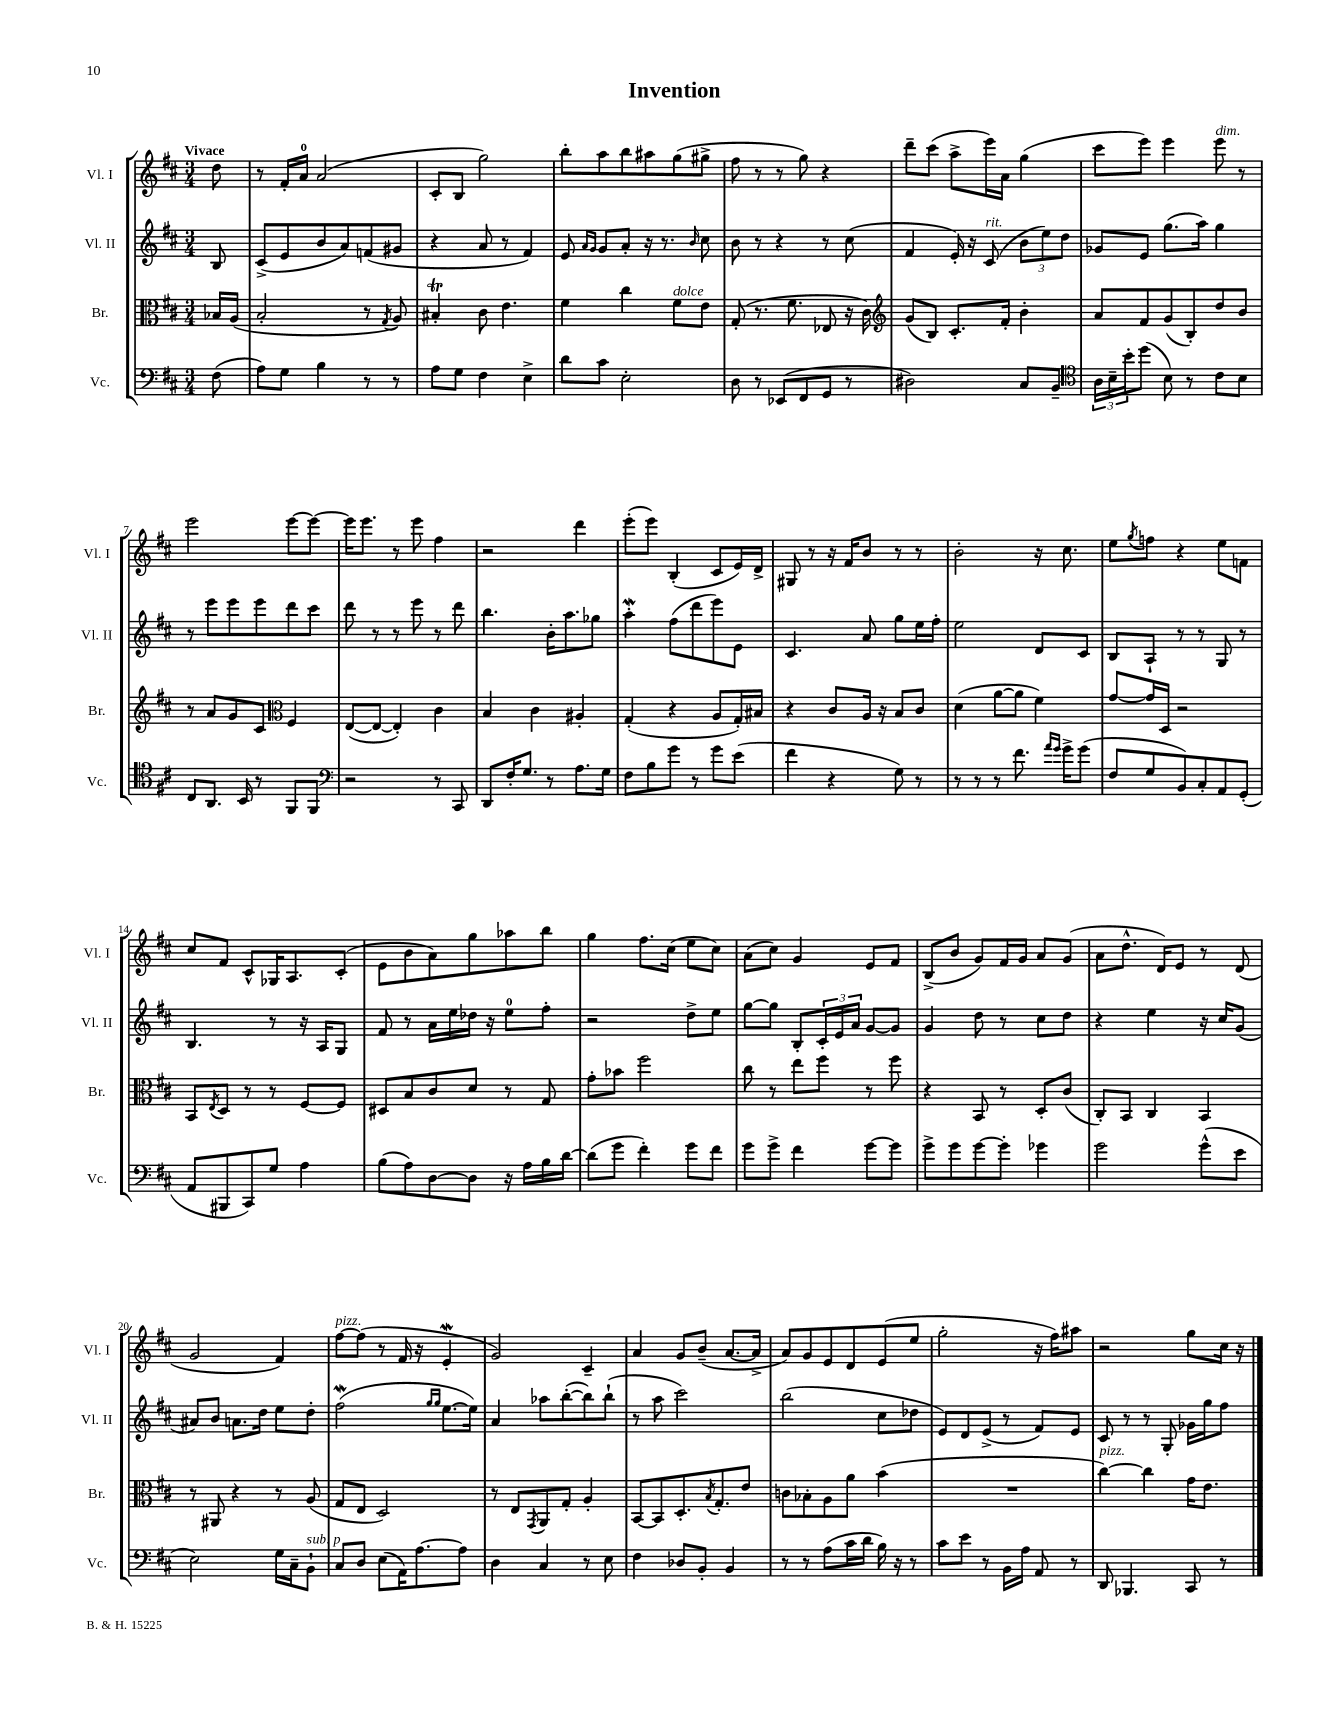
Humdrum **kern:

**kern	**kern	**kern	**kern
*staff4	*staff3	*staff2	*staff1
*clefF4	*clefC3	*clefG2	*clefG2
*k[f#c#]	*k[f#c#]	*k[f#c#]	*k[f#c#]
*M3/4	*M3/4	*M3/4	*M3/4
(8F#\	16B-/LL	8B/	8dd\
.	(16A/JJ	.	.
=	=	=	=
8A\L)	2B'/	(8c#^/L	8r
8G\J	.	8e/	16f#'/LL
.	.	.	16a/JJ
4B\	.	8b/	(2a/
.	.	8a/)	.
8r	8r	(8f/	.
.	8qG/	.	.
8r	8A/)	8g#/J	.
=	=	=	=
8A\L	4B#'/	4r	8c#'/L
8G\J	.	.	8B/J
4F#\	8c#\	8a/	2gg\)
.	4.e\	8r	.
4E^\	.	4f#/)	.
=	=	=	=
8d\L	4f#\	8e/	8bb'\L
.	.	16qqa/LL	.
.	.	16qqg/JJ	.
8c#\J	.	8g/L	8aa\
2E'\	4cc#\	8a'/J	8bb\
.	.	16r	8aa#\
.	.	8.r	.
.	8f#\L	.	(8gg\
.	.	16qqb/	.
.	8e\J	8cc#\	8gg#^\J
=	=	=	=
8D\	(8G'/	8b\	8ff#\
8r	8.r	8r	8r
(8EE-/L	.	4r	8r
.	8.f#\	.	.
8FF#/	.	.	8gg\)
8GG/J	8E-/	8r	4r
8r	16r	(8cc#\	.
.	16c#\)	.	.
=	=	=	=
*	*clefG2	*	*
2D#\)	(8g/L	4f#/	8ddd~\L
.	8B/J)	.	(8ccc#\J
.	8.c#'/L	16e'/)	8aa^\L
.	.	16r	.
.	.	(8c#/	16eee\L)
.	16f#'/Jk	.	16a\JJ
8C#/L	4b'\	12b\L	(4gg\
.	.	12ee\)	.
8BB~/J	.	.	.
.	.	12dd\J	.
=	=	=	=
*clefC4	*	*	*
24A\LL	8a/L	8g-/L	8ccc#\L
24B~\	.	.	.
24b'\J	.	.	.
(8dd\J	8f#/	8e/J	8eee\J)
8B\)	(8g/	(8.gg\L	4eee\
8r	8B'/)	.	.
.	.	16aa\Jk)	.
8c#\L	8dd/	4gg\	8eee\
8B\J	8b/J	.	8r
=	=	=	=
8C#/L	8r	8r	2eee\
8.AA/J	8a/L	8eee\L	.
.	8g/	8eee\	.
16BB/	.	.	.
8r	8c#/J	8eee\	.
*	*clefC3	*	*
8FF#/L	4F#/	8ddd\	[8eee\L
8FF#/J	.	8ccc#\J	8eee\_J
=	=	=	=
*clefF4	*	*	*
2r	([8E/L	8ddd\	16eee\]LK
.	.	.	8.eee\J
.	8E/_J	8r	.
.	4E'/])	8r	8r
.	.	8eee\	8eee\
8r	4c#\	8r	4ff#\
8CC#/	.	8ddd\	.
=	=	=	=
8DD/L	4B/	4.bb\	2r
16F#'/K	.	.	.
8.G/J	.	.	.
.	4c#\	.	.
8r	.	16b'\LK	.
.	.	8.aa\	.
8.A\L	4A#'/	.	4ddd\
.	.	8gg-\J	.
16G\Jk	.	.	.
=	=	=	=
8F#\L	(4G'/	4aa'\	(8eee'\L
8B\	.	.	8eee\J)
8g\J	4r	(8ff#\L	(4B'/
8r	.	8ddd\	.
8g\L	8A/L	8eee\)	8c#/L
(8e\J	16G'/L)	8e\J	16e/L)
.	16B#/JJ	.	16d^/JJ
=	=	=	=
4f#\	4r	4.c#/	8G#/
.	.	.	8r
4r	8c#/L	.	16r
.	.	.	16f#/LK
.	16A/Jk	8a/	8b/J
.	16r	.	.
8G\)	8B/L	8gg\L	8r
8r	8c#/J	16ee\L	8r
.	.	16ff#'\JJ	.
=	=	=	=
8r	(4d\	2ee\	2b'\
8r	.	.	.
8r	[8a\L	.	.
8.f#\	8a\]J	.	.
.	4f#\)	8d/L	16r
16qqa/LL	.	.	.
16qqg/JJ	.	.	.
16g^\LK	.	.	8.cc#\
(8g\J	.	8c#/J	.
=	=	=	=
8F#/L	[8g/L	8B/L	8ee\L
.	.	.	8qgg/
8G/	16g/]L	8A`/J	8ff\J
.	16D/JJ	.	.
8BB/)	2r	8r	4r
8C#'/	.	8r	.
8AA/	.	8G/	8ee\L
(8GG'/J	.	8r	8f\J
=	=	=	=
8AA/L	8BB/L	4.B/	8cc#/L
.	8qE/	.	.
8BBB#/	8D/J	.	8f#/J
8CC#/)	8r	.	8c#^^/L
8G/J	8r	8r	16G-/K
.	.	.	8.A/
4A\	[8F#/L	16r	.
.	.	16A/LK	.
.	8F#/]J	8G/J	(8c#'/J
=	=	=	=
(8B\L	8D#/L	8f#/	8e\L
8A\)	8B/	8r	8b\
[8D\	8c#/	16a\LL	8a\)
.	.	16ee\	.
8D\]J	8d/J	16dd-\JJ	8gg\
.	.	16r	.
16r	8r	8ee\L	8aa-\
16A\LL	.	.	.
16B\	8G/	8ff#'\J	8bb\J
[16d\JJ	.	.	.
=	=	=	=
(8d\]L	8g'\L	2r	4gg\
8g\J	8b-\J	.	.
4f#'\)	2ff#\	.	8.ff#\L
.	.	.	(16cc#\Jk
8g\L	.	8dd^\L	8ee\L
8f#\J	.	8ee\J	8cc#\J)
=	=	=	=
8g\L	8cc#\	[8gg\L	(8a\L
8g^\J	8r	8gg\]J	8cc#\J)
4f#\	8ee\L	8B'/L	4g/
.	8ff#\J	24c#'/L	.
.	.	24e/	.
.	.	24a/JJ	.
[8g\L	8r	[8g/L	8e/L
8g\]J	8ff#\	8g/]J	8f#/J
=	=	=	=
8g^\L	4r	4g/	(8B^/L
8g\	.	.	8b/J
[8g\	8BB/	8dd\	8g/L)
8g'\]J	8r	8r	16f#/L
.	.	.	16g/JJ
4g-\	8D'/L	8cc#\L	8a/L
.	(8c#/J	8dd\J	(8g/J
=	=	=	=
2g\	8C#'/L)	4r	8a\L
.	8BB/J	.	8.dd^^\J
.	4C#/	4ee\	.
.	.	.	16d/LK)
.	.	.	8e/J
(8g^^\L	4BB/	16r	8r
.	.	16cc#/LK	.
8e\J	.	(8g/J	(8d/
=	=	=	=
2E\)	8r	8a#/L)	2g/
.	8AA#/	8b/J	.
.	4r	8.a\L	.
.	.	16dd\Jk	.
16G\LL	8r	8ee\L	4f#/)
16C#~\J	.	.	.
8BB`\J	(8A/	8dd'\J	.
=	=	=	=
8C#/L	8G/L	(2ff#\	[8ff#\L
8D/J	8E/J	.	(8ff#\]J
(8E\L	2D/)	.	8r
16AA\K)	.	.	16f#/
[8.A\	.	.	16r
.	.	16qqgg/LL	.
.	.	16qqgg/JJ	.
.	.	[8.ee\L	4e'/
8A\]J	.	.	.
.	.	16ee\]Jk)	.
=	=	=	=
4D\	8r	4a/	2g/)
.	8E/L	.	.
.	8qGG/	.	.
4C#/	8AA/	8aa-\L	.
.	8G'/J	([8bb'\	.
8r	4A'/	8bb\])	4c#~/
8E\	.	(8bb`\J	.
=	=	=	=
4F#\	[8BB/L	8r	4a/
.	8BB/]	8aa\	.
8D-/L	8.D'/	2ccc#\)	8g/L
8BB'/J	.	.	(8b~/J
.	8qB/	.	.
.	8.G'/	.	.
4BB/	.	.	[8.a/L
.	8e/J	.	.
.	.	.	16a^/]Jk
=	=	=	=
8r	8c\L	(2bb\	8a/L)
8r	8B-'\	.	8g/
(8A\L	8A\	.	8e/
16c#\L	8a\J	.	8d/
16d\JJ	.	.	.
16B\)	(4b\	8cc#\L	(8e/
16r	.	.	.
8r	.	8dd-\J	8ee/J
=	=	=	=
8c#\L	2.r	8e/L)	2gg'\
8e\J	.	8d/	.
8r	.	(8e^/J	.
16BB\LL	.	8r	.
16A\JJ	.	.	.
8AA/	.	8f#/L)	16r
.	.	.	16ff#\LK)
8r	.	8e/J	8aa#\J
=	=	=	=
8DD/	[4cc#\)	8c#/	2r
4.BBB-/	.	8r	.
.	4cc#\]	8r	.
.	.	8G'/	.
8CC#/	16g\LK	16g-\LL	8gg\L
.	8.e\J	16gg\J	.
8r	.	8ff#\J	16cc#\Jk
.	.	.	16r
==	==	==	==
*-	*-	*-	*-
